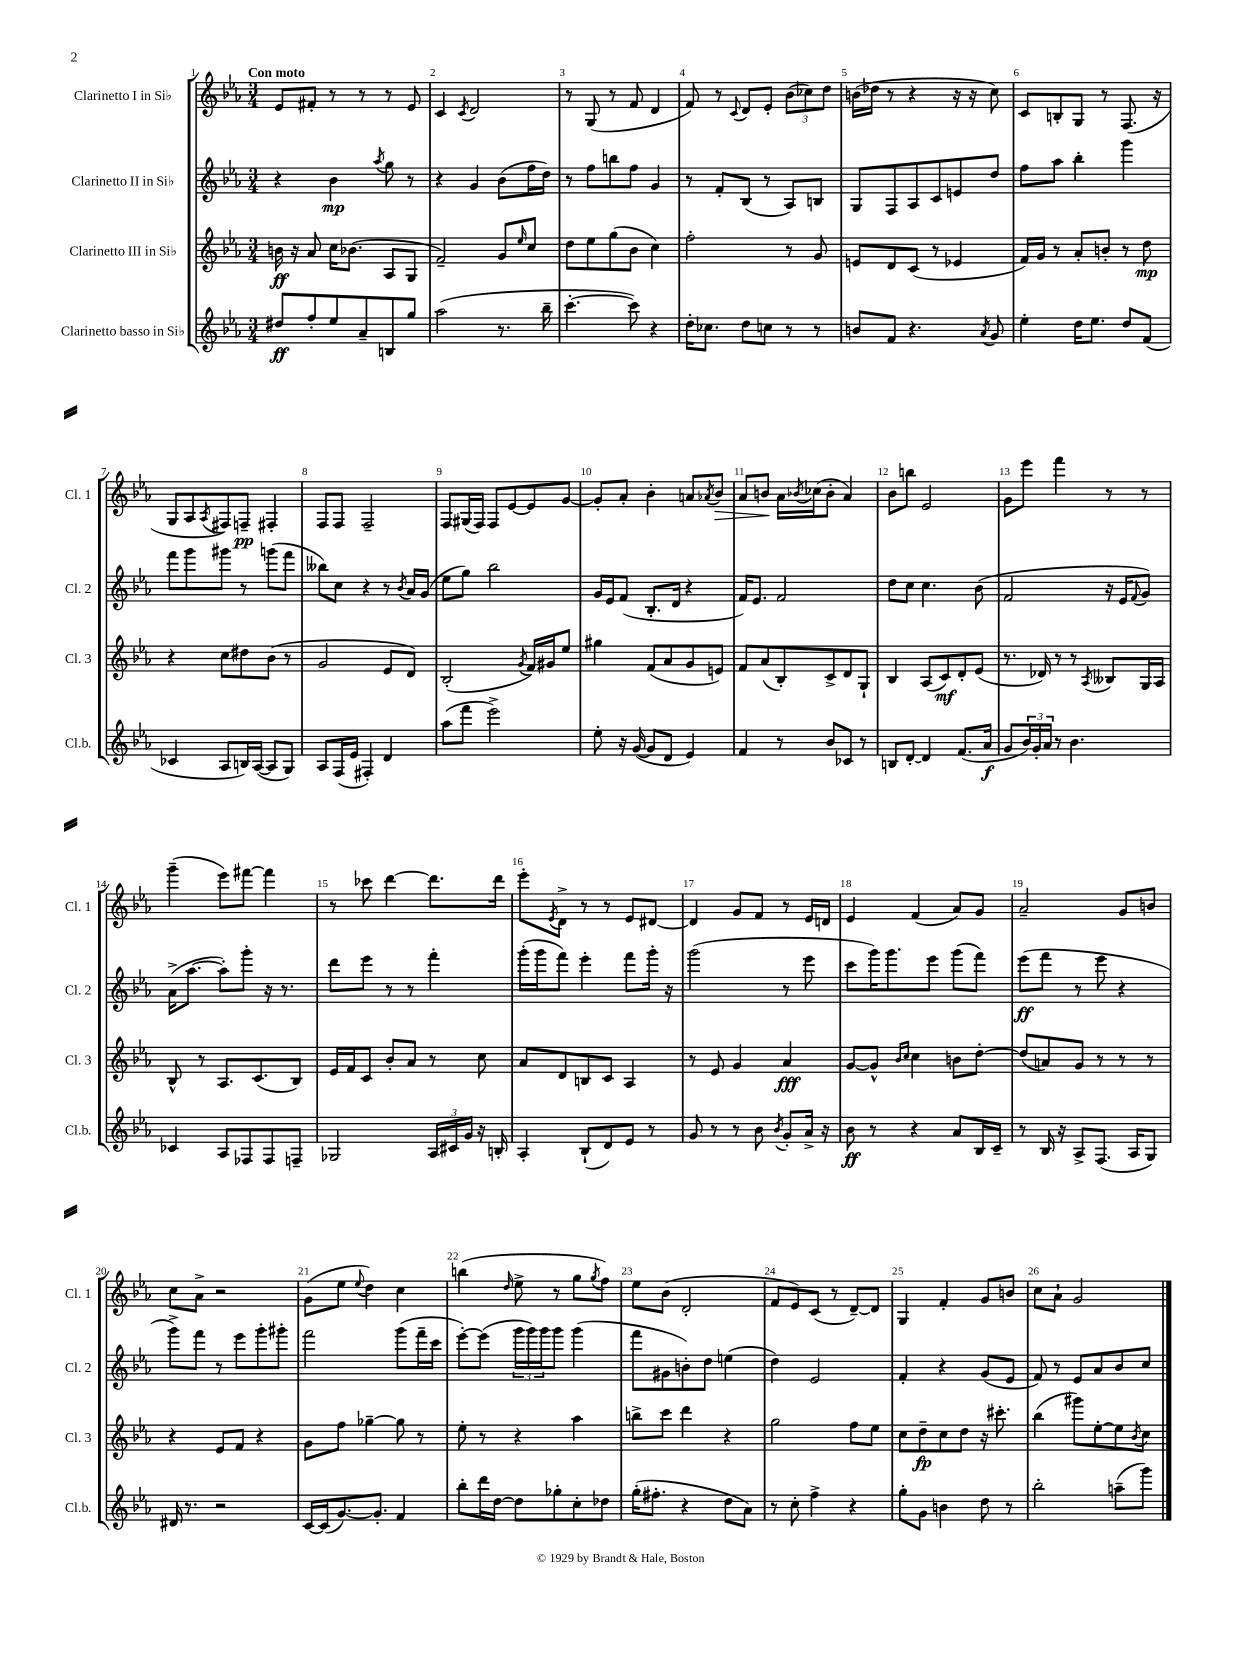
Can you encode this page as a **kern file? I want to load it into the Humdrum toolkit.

**kern	**dynam	**kern	**dynam	**kern	**dynam	**kern	**dynam
*part4	*part4	*part3	*part3	*part2	*part2	*part1	*part1
*staff4	*staff4	*staff3	*staff3	*staff2	*staff2	*staff1	*staff1
*I"Clarinetto basso in Si♭	*	*I"Clarinetto III in Si♭	*	*I"Clarinetto II in Si♭	*	*I"Clarinetto I in Si♭	*
*I'Cl.b.	*	*I'Cl. 3	*	*I'Cl. 2	*	*I'Cl. 1	*
*clefG2	*	*clefG2	*	*clefG2	*	*clefG2	*
*k[b-e-a-]	*	*k[b-e-a-]	*	*k[b-e-a-]	*	*k[b-e-a-]	*
*M3/4	*	*M3/4	*	*M3/4	*	*M3/4	*
=1	=1	=1	=1	=1	=1	=1	=1
!	!	!	!	!	!	!LO:TX:a:B:t=Con moto	!
8dd#X/L	ff	16bn\	ff	4r	.	8e-/L	.
.	.	16r	.	.	.	.	.
8ff'/	.	8a-/	.	.	.	8f#X'/J	.
8ee-/	.	16cc\KL	.	4b-\	mp	8r	.
.	.	(8.b-X\J	.	.	.	.	.
8a-~/	.	.	.	.	.	8r	.
.	.	.	.	8qaa-/	.	.	.
8Bn/	.	8A-/L	.	8gg\	.	8r	.
8gg/J	.	8G/J	.	8r	.	8e-/	.
=2	=2	=2	=2	=2	=2	=2	=2
(2aa-\	.	2f~/)	.	4r	.	4c/	.
.	.	.	.	.	.	8qc/	.
.	.	.	.	4g/	.	2d/	.
8.r	.	8g/L	.	(8b-\L	.	.	.
.	.	16qqee-/	.	.	.	.	.
.	.	8cc/J	.	16ff\L	.	.	.
16bb-~\	.	.	.	16dd\JJ)	.	.	.
=3	=3	=3	=3	=3	=3	=3	=3
[4.ccc'\	.	8dd\L	.	8r	.	8r	.
.	.	8ee-\	.	8ff\L	.	(8G/	.
.	.	(8gg\	.	8bbn\	.	8r	.
8ccc\])	.	8b-\J	.	8ff\J	.	8f/	.
4r	.	4cc\)	.	4g/	.	4d/	.
=4	=4	=4	=4	=4	=4	=4	=4
16dd'\KL	.	2ff'\	.	8r	.	8f/)	.
8.cc-X\J	.	.	.	.	.	.	.
.	.	.	.	8f'/L	.	8r	.
.	.	.	.	.	.	8qqc/	.
8dd\L	.	.	.	(8B-/J	.	8d/L	.
8ccn\J	.	.	.	8r	.	8e-'/J	.
8r	.	8r	.	8A-/L)	.	(12b-\L	.
.	.	.	.	.	.	12cc-X\)	.
8r	.	8g/	.	8Bn/J	.	.	.
.	.	.	.	.	.	12dd\J	.
=5	=5	=5	=5	=5	=5	=5	=5
8bn/L	.	8en/L	.	8G/L	.	(16bn\LL	.
.	.	.	.	.	.	16dd-X\JJ	.
8f/J	.	8d/	.	8F/	.	8r	.
4.r	.	(8c/J	.	8A-/	.	4r	.
.	.	8r	.	8c/	.	.	.
.	.	4e-X/	.	8en/	.	16r	.
.	.	.	.	.	.	16r	.
8qa-/	.	.	.	.	.	.	.
8g/	.	.	.	8dd/J	.	8cc\)	.
=6	=6	=6	=6	=6	=6	=6	=6
4ee-'\	.	16f/LL)	.	8ff\L	.	8c/L	.
.	.	16g/JJ	.	.	.	.	.
.	.	8r	.	8aa-\J	.	8Bn'/	.
16dd\KL	.	8a-'/L	.	4bb-'\	.	8G/J	.
8.ee-\J	.	.	.	.	.	.	.
.	.	8bn'/J	.	.	.	8r	.
8dd/L	.	8r	.	4ggg\	.	(8.F/	.
(8f/J	.	8dd\	mp	.	.	.	.
.	.	.	.	.	.	16r	.
!!LO:LB:g=z
=7	=7	=7	=7	=7	=7	=7	=7
4c-X/	.	4r	.	8fff\L	.	8G/L	.
.	.	.	.	8ggg\	.	8A-/	.
.	.	.	.	.	.	8qA-/	.
8A-/L	.	8cc\L	.	8ggg#X\J	.	8F#X/)	.
16Bn/L)	.	8dd#X\	.	8r	.	8Fn~/J	pp
([16A-/JJ	.	.	.	.	.	.	.
8A-/L]	.	(8b-\J	.	(8gggn\L	.	4F#X'/	.
8G/J)	.	8r	.	8fff\J	.	.	.
=8	=8	=8	=8	=8	=8	=8	=8
8A-/L	.	2g/	.	8bb--X\L)	.	8F/L	.
(16F/L	.	.	.	8cc\J	.	8F/J	.
16e-/JJ	.	.	.	.	.	.	.
4F#X'/)	.	.	.	4r	.	2F~/	.
4d/	.	8e-/L	.	8r	.	.	.
.	.	.	.	8qb-/	.	.	.
.	.	8d/J)	.	16a-/LL	.	.	.
.	.	.	.	(16g/JJ	.	.	.
=9	=9	=9	=9	=9	=9	=9	=9
(8aa-\L	.	(2B-'/	.	8ee-\L	.	8F/L	.
8fff\J	.	.	.	8gg\J)	.	(16G#X/L	.
.	.	.	.	.	.	16F/JJ)	.
2eee-^\)	.	.	.	2bb-\	.	8F/L	.
.	.	.	.	.	.	[8e-/	.
.	.	8qg/	.	.	.	.	.
.	.	16f/LL)	.	.	.	8e-/]	.
.	.	16g#X/J	.	.	.	.	.
.	.	8ee-/J	.	.	.	[8g/J	.
=10	=10	=10	=10	=10	=10	=10	=10
8ee-'\	.	4gg#X\	.	16g/LL	.	8g'/L]	.
.	.	.	.	16e-/J	.	.	.
16r	.	.	.	(8f/J	.	8a-'/J	.
([16g/	.	.	.	.	.	.	.
8g/L]	.	(8f/L	.	8.B-'/L	.	4b-'\	.
8d/J	.	8a-/	.	.	.	.	.
.	.	.	.	16d/Jk	.	.	.
4e-/)	.	8g/	.	4r	.	8an/L	.
.	.	.	.	.	.	8qa-X/	.
!	!	!	!	!	!	!	!LO:HP:b
.	.	8en/J)	.	.	.	8b-/J	>
=11	=11	=11	=11	=11	=11	=11	=11
4f/	.	8f/L	.	16f/KL)	.	8a-/L	.
.	.	.	.	8.e-/J	.	.	.
.	.	(8a-/	.	.	.	8bn/J	.
8r	.	8B-'/)	.	2f/	.	16a-\LL	]
.	.	.	.	.	.	8qb-X/	.
.	.	.	.	.	.	(16cc-X\J	.
8b-/L	.	8c^/	.	.	.	8b-'\J	.
8c-X/J	.	8d/	.	.	.	4a-/)	.
8r	.	8G`/J	.	.	.	.	.
=12	=12	=12	=12	=12	=12	=12	=12
8Bn/L	.	4B-/	.	8dd\L	.	8b-\L	.
[8d'/J	.	.	.	8cc\J	.	8bbn\J	.
4d/]	.	(8A-/L	.	4.cc\	.	2e-/	.
.	.	8c/)	mf	.	.	.	.
(8.f/L	.	8d'/	.	.	.	.	.
.	.	(8e-/J	.	(8b-\	.	.	.
16a-/Jk	f	.	.	.	.	.	.
=13	=13	=13	=13	=13	=13	=13	=13
8g/L	.	8.r	.	2f/	.	8g\L	.
24b-/L)	.	.	.	.	.	8eee-\J	.
24g'/	.	.	.	.	.	.	.
.	.	16d-X/)	.	.	.	.	.
24a-/JJ	.	.	.	.	.	.	.
8r	.	8r	.	.	.	4fff\	.
4.b-\	.	8r	.	.	.	.	.
.	.	8qA-/	.	.	.	.	.
.	.	8B--X/L	.	16r	.	8r	.
.	.	.	.	16e-/KL	.	.	.
.	.	.	.	8qqf/	.	.	.
.	.	16G/L	.	8g/J)	.	8r	.
.	.	16A-/JJ	.	.	.	.	.
!!LO:LB:g=z
=14	=14	=14	=14	=14	=14	=14	=14
4c-X/	.	8B-^^/	.	(16a-^\KL	.	(4ggg~\	.
.	.	.	.	[8.aa-\J	.	.	.
.	.	8r	.	.	.	.	.
8A-/L	.	8.A-/L	.	8aa-'\L])	.	8eee-\L)	.
8F-X/	.	.	.	8ggg'\J	.	[8fff#X\J	.
.	.	(8.c/	.	.	.	.	.
8F-/	.	.	.	16r	.	4fff#\]	.
.	.	.	.	8.r	.	.	.
8Fn~/J	.	8B-/J)	.	.	.	.	.
=15	=15	=15	=15	=15	=15	=15	=15
2G-X/	.	16e-/LL	.	8ddd\L	.	8r	.
.	.	16f/J	.	.	.	.	.
.	.	8c/J	.	8eee-\J	.	8ccc-X\	.
.	.	8b-'/L	.	8r	.	[4ddd\	.
.	.	8a-/J	.	8r	.	.	.
24A-/LL	.	8r	.	4fff'\	.	8.ddd\L]	.
24c#X/	.	.	.	.	.	.	.
24g/JJ	.	.	.	.	.	.	.
16r	.	8cc\	.	.	.	.	.
16Bn'/	.	.	.	.	.	16ddd\Jk	.
=16	=16	=16	=16	=16	=16	=16	=16
4A-'/	.	8a-/L	.	(16ggg'\LL	.	8eee-'\L	.
.	.	.	.	16ggg\J	.	.	.
.	.	.	.	.	.	8qe-/	.
.	.	8d/	.	8fff\J)	.	8d^\J	.
(8B-`/L	.	8Bn/	.	4eee-'\	.	8r	.
8d/)	.	8c/J	.	.	.	8r	.
8e-/J	.	4A-/	.	8fff\L	.	8e-/L	.
8r	.	.	.	16ggg'\Jk	.	[8d#X/J	.
.	.	.	.	16r	.	.	.
=17	=17	=17	=17	=17	=17	=17	=17
8g/	.	8r	.	(2ggg\	.	4d#/]	.
8r	.	8e-/	.	.	.	.	.
8r	.	4g/	.	.	.	8g/L	.
8b-\	.	.	.	.	.	8f/J	.
8qb-/	.	.	.	.	.	.	.
8g'/L	.	4a-/	fff	8r	.	8r	.
16a-^/Jk	.	.	.	8eee-\	.	16e-/LL	.
16r	.	.	.	.	.	16dn/JJ	.
=18	=18	=18	=18	=18	=18	=18	=18
8b-\	ff	[8g/L	.	8ccc\L	.	4e-/	.
8r	.	8g^^/J]	.	16ggg\K)	.	.	.
.	.	.	.	8.ggg\	.	.	.
.	.	16qqb-/LL	.	.	.	.	.
.	.	16qqcc/JJ	.	.	.	.	.
4r	.	4cc\	.	.	.	(4f/	.
.	.	.	.	8eee-\J	.	.	.
8a-/L	.	8bn\L	.	(8ggg\L	.	8a-/L)	.
16B-/L	.	[8dd'\J	.	8fff\J)	.	8g/J	.
16c~/JJ	.	.	.	.	.	.	.
=19	=19	=19	=19	=19	=19	=19	=19
8r	.	(8dd/L]	.	(8eee-\L	ff	2a-~/	.
16B-/	.	8an/)	.	8fff\J	.	.	.
16r	.	.	.	.	.	.	.
8A-^/L	.	8g/J	.	8r	.	.	.
(8.F/J	.	8r	.	8eee-\	.	.	.
.	.	8r	.	4r	.	8g/L	.
16A-/KL	.	.	.	.	.	.	.
8G/J)	.	8r	.	.	.	8bn/J	.
!!LO:LB:g=z
=20	=20	=20	=20	=20	=20	=20	=20
16d#X/	.	4r	.	8ggg^\L)	.	8cc\L	.
8.r	.	.	.	.	.	.	.
.	.	.	.	8fff\J	.	8a-^\J	.
2r	.	8e-/L	.	8r	.	2r	.
.	.	8f/J	.	8eee-\L	.	.	.
.	.	4r	.	8ggg'\	.	.	.
.	.	.	.	8ggg#X'\J	.	.	.
=21	=21	=21	=21	=21	=21	=21	=21
[16c/LL	.	8g\L	.	2fff\	.	(8g\L	.
(16c/J]	.	.	.	.	.	.	.
[8.g/)	.	8ff\J	.	.	.	8ee-\J	.
.	.	.	.	.	.	8qqee-/	.
.	.	[4gg-X~\	.	.	.	4dd\)	.
8.g'/J]	.	.	.	.	.	.	.
4f/	.	8gg-\]	.	(8ggg\L	.	4cc\	.
.	.	8r	.	16fff~\L	.	.	.
.	.	.	.	16ccc\JJ	.	.	.
=22	=22	=22	=22	=22	=22	=22	=22
8bb-'\L	.	8ee-'\	.	[8eee-'\L)	.	(4bbn\	.
16ddd\L	.	8r	.	(8eee-\J]	.	.	.
[16dd\JJ	.	.	.	.	.	.	.
.	.	.	.	.	.	16qqdd/	.
8dd\L]	.	4r	.	24ggg\LL	.	8ee-^\	.
.	.	.	.	24ggg\)	.	.	.
.	.	.	.	24ggg\J	.	.	.
8gg-X'\	.	.	.	8ggg\J	.	8r	.
8cc'\	.	4aa-\	.	(4ggg\	.	8gg\L	.
.	.	.	.	.	.	8qgg/	.
8dd-X\J	.	.	.	.	.	8ff\J)	.
=23	=23	=23	=23	=23	=23	=23	=23
(16gg'\KL	.	8bbn^\L	.	8fff\L	.	8ee-\L	.
8.ff#X'\J	.	.	.	.	.	.	.
.	.	8ccc\J	.	8g#X\	.	(8b-\J	.
4r	.	4ddd\	.	8bn'\)	.	2d'/	.
.	.	.	.	8dd\J	.	.	.
8dd\L	.	4r	.	(4een\	.	.	.
8a-\J)	.	.	.	.	.	.	.
=24	=24	=24	=24	=24	=24	=24	=24
8r	.	2gg\	.	4dd\)	.	8f/L	.
8cc'\	.	.	.	.	.	8e-/)	.
4ff^\	.	.	.	2e-/	.	(8c/J	.
.	.	.	.	.	.	8r	.
4r	.	8ff\L	.	.	.	[8d~/L)	.
.	.	8ee-\J	.	.	.	8d/J]	.
=25	=25	=25	=25	=25	=25	=25	=25
8gg'\L	.	8cc\L	.	4f'/	.	4G/	.
8g\J	.	8dd~\	fp	.	.	.	.
4bn\	.	8cc\	.	4r	.	4f'/	.
.	.	8dd\J	.	.	.	.	.
8dd\	.	16r	.	(8g/L	.	8g/L	.
.	.	8.ccc#X'\	.	.	.	.	.
8r	.	.	.	8e-/J	.	8bn/J	.
=26	=26	=26	=26	=26	=26	=26	=26
2bb-'\	.	(4bb-\	.	8f/)	.	8cc\L	.
.	.	.	.	8r	.	8a-`\J	.
.	.	8ggg#X\L)	.	8e-/L	.	2g/	.
.	.	[8ee-'\	.	8a-/	.	.	.
(8aan~\L	.	8ee-\]	.	8b-/	.	.	.
.	.	8qb-/	.	.	.	.	.
8ggg\J)	.	8cc\J	.	8cc/J	.	.	.
==	==	==	==	==	==	==	==
*-	*-	*-	*-	*-	*-	*-	*-
